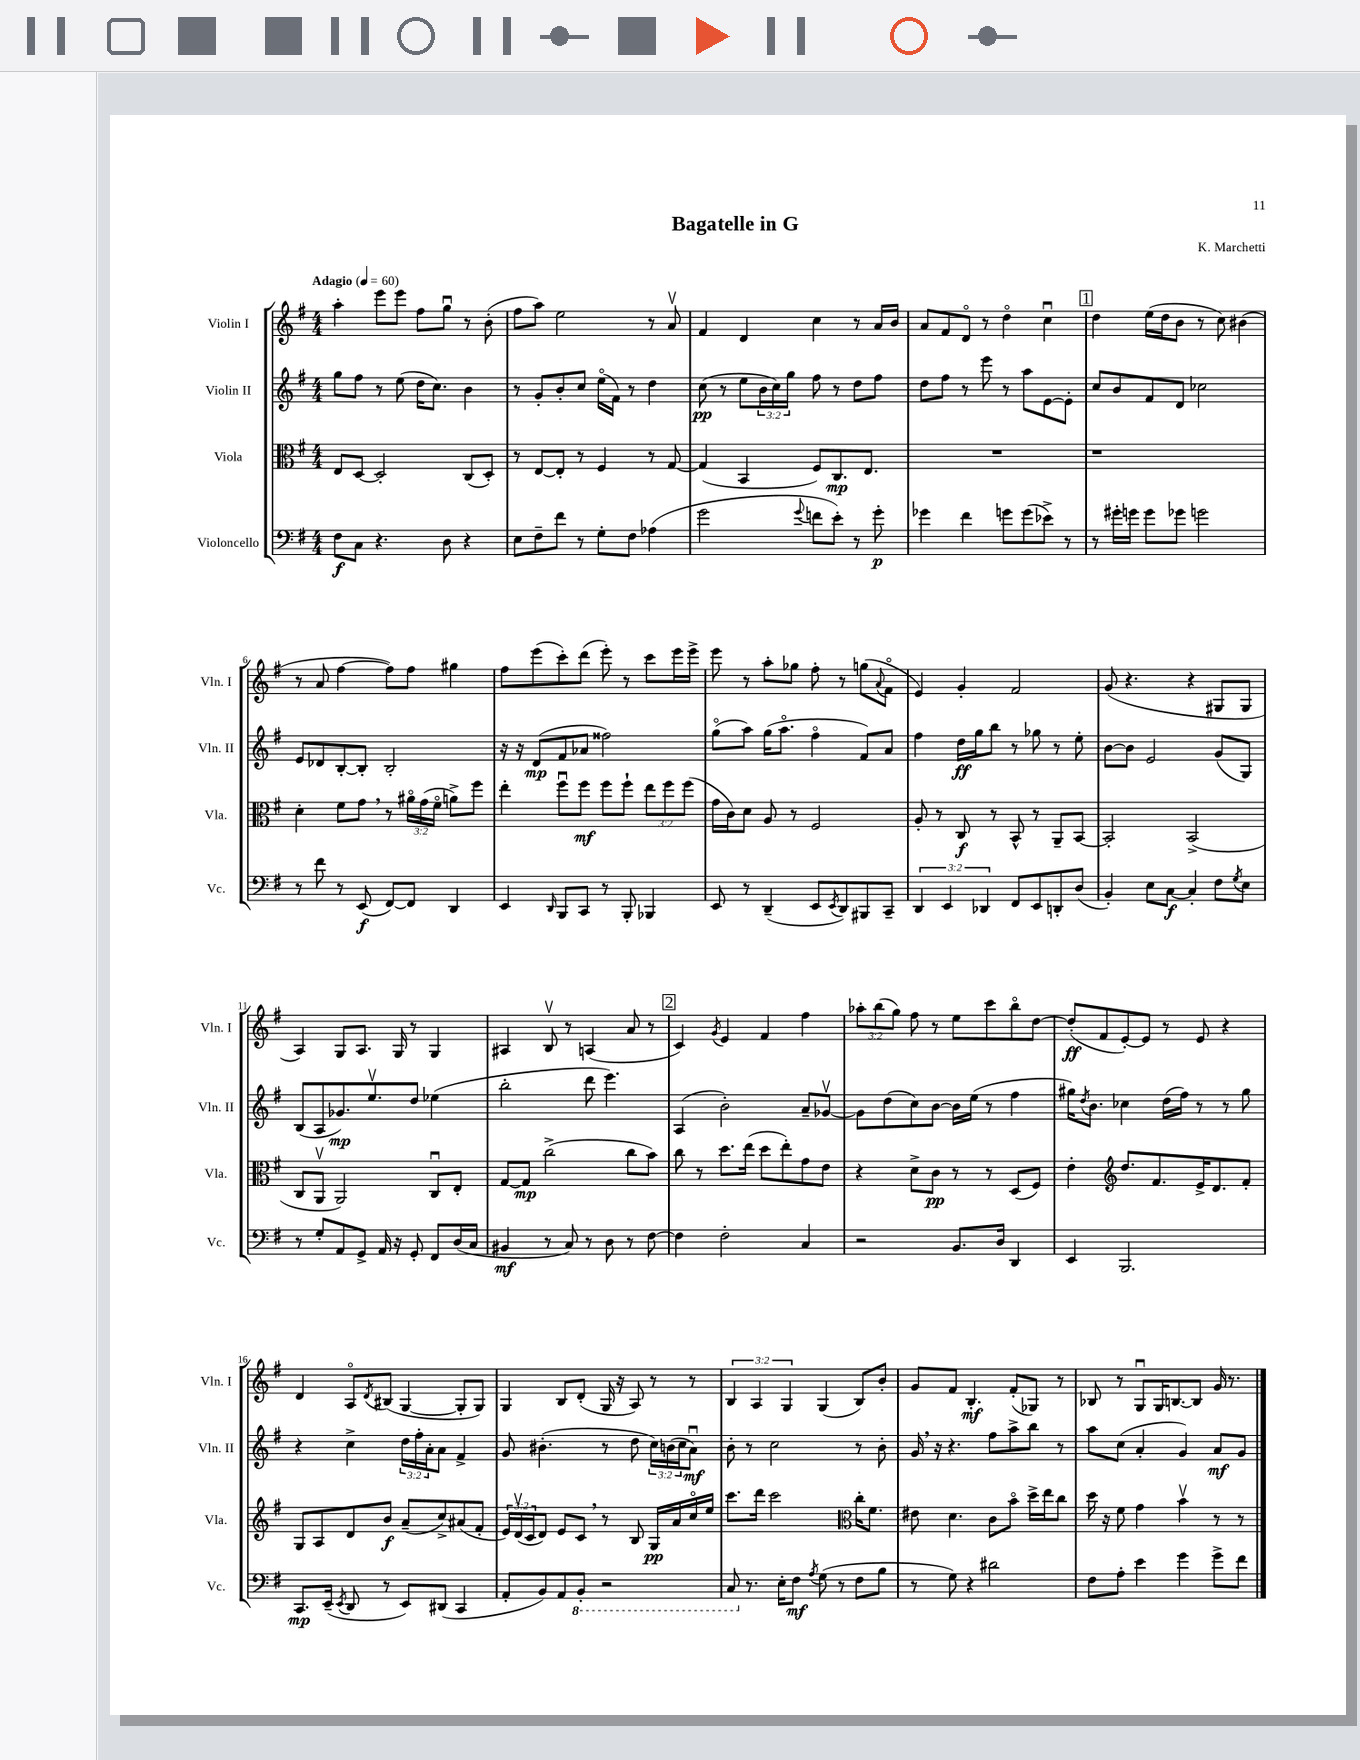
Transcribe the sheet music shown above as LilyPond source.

\header { title = "Bagatelle in G" composer = "K. Marchetti" }
<<
\new StaffGroup <<
\new Staff = "s0" \with { instrumentName = "Violin I" shortInstrumentName = "Vln. I" } {
    \clef treble \key g \major \numericTimeSignature \time 4/4 \override Staff.TupletNumber.text = #tuplet-number::calc-fraction-text \tempo "Adagio" 4 = 60
    a''4-. e'''8 e'''8 fis''8 g''8\downbow r8 b'8-.( |
    fis''8 a''8) e''2 r8 a'8\upbow |
    fis'4 d'4 c''4 r8 a'16 b'16 |
    a'8 fis'8 d'8\flageolet r8 d''4\flageolet c''4\downbow |
    \mark \markup { \box "1" } d''4 e''16( d''16 b'8 r8 c''8) bis'4( |
    r8 a'8 fis''4~ fis''8) fis''8 gis''4 |
    fis''8 e'''8( c'''8-.) d'''8( e'''8-.) r8 c'''8 e'''16 e'''16-> |
    e'''8 r8 a''8-. ges''8 fis''8-. r8 g''8( \appoggiatura { a'8 } fis'8\flageolet |
    e'4) g'4-. fis'2 |
    g'8( r4. r4 gis8 gis8 |
    a4) g8 a8. g16 r8 g4 |
    ais4 b8\upbow r8 a4( a'8 r8 |
    \mark \markup { \box "2" } c'4) \acciaccatura { g'8 } e'4 fis'4 fis''4 |
    \tuplet 3/2 { aes''8-. b''8( g''8) } fis''8 r8 e''8 c'''8 b''8\flageolet d''8~ |
    d''8-.\ff( fis'8 e'8~-.) e'8 r8 e'8 r4 |
    d'4 a8\flageolet \acciaccatura { d'8 } bis8( g4~ g8-. g8) |
    g4 b8 d'8-.( g16 r16 a8) r8 r8 |
    \tuplet 3/2 { b4 a4 g4 } g4( b8) b'8-. |
    g'8 fis'8 b4.-.\mf fis'8-.( ges8) r8 |
    bes8 r8 g8\downbow g16 b8.~ b8 g'16 r8. \bar "|." |
}
\new Staff = "s1" \with { instrumentName = "Violin II" shortInstrumentName = "Vln. II" } {
    \clef treble \key g \major \numericTimeSignature \time 4/4 \override Staff.TupletNumber.text = #tuplet-number::calc-fraction-text
    g''8 fis''8 r8 e''8( d''16 c''8.) b'4 |
    r8 g'8-. b'8-. c''8 e''16\flageolet( fis'16) r8 d''4 |
    c''8\pp( r8 e''8 \tuplet 3/2 { b'16 c''16) g''16 } fis''8 r8 d''8 fis''8 |
    d''8 fis''8 r8 e'''8 r8 a''8 e'8~ e'8-. |
    \mark \markup { \box "1" } c''8 b'8 fis'8 d'8 ces''2 |
    e'8 des'8 b8~-. b8-. b2-. |
    r16 r16 d'8\mp( fis'8 aes'8 fisis''2) |
    g''8\flageolet( a''8) g''16( a''8.\flageolet fis''4\flageolet fis'8) a'8 |
    fis''4 d''16\ff g''16 b''8 r8 ges''8 r8 e''8-. |
    b'8~ b'8 e'2 g'8( g8) |
    b8( a8 ges'8.\mp) e''8.\upbow d''8 ees''4( |
    b''2-. d'''8 e'''4.) |
    \mark \markup { \box "2" } a4( b'2-.) a'8-- ges'8~\upbow |
    ges'8 d''8( c''8) b'8~ b'16 e''16( r8 fis''4 |
    gis''16) \acciaccatura { d''8 } b'8. ces''4 d''16( fis''16) r8 r8 gis''8 |
    r4 c''4-> \tuplet 3/2 { d''16 fis''16-. a'16-. } a'8 fis'4-> |
    g'8 bis'4.-.( r8 d''8 \tuplet 3/2 { c''16) b'16( c''16 } a'8\downbow\mf) |
    b'8-. r8 c''2 r8 b'8-. |
    g'16 \breathe r16 r4. fis''8 a''8-> b''8 r8 |
    a''8 c''8( a'4-. g'4) a'8\mf g'8 \bar "|." |
}
\new Staff = "s2" \with { instrumentName = "Viola" shortInstrumentName = "Vla." } {
    \clef alto \key g \major \numericTimeSignature \time 4/4 \override Staff.TupletNumber.text = #tuplet-number::calc-fraction-text
    e8 d8~ d2-. c8( d8-.) |
    r8 e8~ e8-. r8 fis4 r8 g8~ |
    g4( b,4 fis8) c8.\mp e8. |
    R1 |
    \mark \markup { \box "1" } r1 |
    d'4-. fis'8 g'8 \breathe r8 \tuplet 3/2 { ais'16\flageolet g'16( fis'16\flageolet } a'8->) fis''8 |
    e''4-. fis''8\downbow fis''8\mf fis''8 fis''8-! \tuplet 3/2 { e''8 fis''8 fis''8( } |
    g'16 c'16) d'8 a8 r8 fis2 |
    a8-. r8 c8\f r8 b,8-^ r8 a,8-- b,8~ |
    b,2-. b,2->( |
    c8 a,8\upbow a,2) c8\downbow e8-. |
    g8~ g8\mp c''2->( c''8 b'8) |
    \mark \markup { \box "2" } c''8 r8 d''8. e''16( d''8 e''8-.) g'8 e'8 |
    r4 d'8-> c'8\pp r8 r8 d8( fis8) |
    e'4-. \clef treble d''8. fis'8. e'16-> d'8. fis'8-. |
    g8 a8 d'8 b'8\f a'8--( c''8->) ais'8( fis'8-. |
    \tuplet 3/2 { e'16) d'16\upbow( c'16 } d'8) e'8 c'8 \breathe r8 b8 g16\pp a'16 c''16\flageolet e''16 |
    c'''8. d'''16 c'''2 \clef alto c''16-. fis'8. |
    eis'8 d'4. c'8 b'8\flageolet d''16-> e''16 c''8 |
    d''16 r16 fis'8 g'4 b'4\upbow r8 r8 \bar "|." |
}
\new Staff = "s3" \with { instrumentName = "Violoncello" shortInstrumentName = "Vc." } {
    \clef bass \key g \major \numericTimeSignature \time 4/4 \override Staff.TupletNumber.text = #tuplet-number::calc-fraction-text
    fis8\f c8 r4. d8 r4 |
    e8 fis8-- fis'8 r8 g8-. fis8 aes4( |
    g'2 \appoggiatura { g'8 } f'8 e'8-.) r8 g'8-.\p |
    ges'4 fis'4 g'8 g'8( ees'8->) r8 |
    \mark \markup { \box "1" } r8 gis'16-. g'16 g'8 ges'8 g'2 |
    r8 fis'8 r8 e,8\f( fis,8~) fis,8 d,4 |
    e,4 \grace { d,16 } b,,8 c,8 r8 b,,8-. bes,,4 |
    e,8 r8 d,4--( e,8 \acciaccatura { e,8 } d,8) bis,,8 c,8-- |
    \tuplet 3/2 { d,4 e,4 des,4 } fis,8 e,8 d,8-. d8( |
    b,4-.) e8 c8~\f c4-. fis8 \acciaccatura { g8 } e8 |
    r8 g8-. a,8 g,8-> a,16 r16 g,8-. fis,8 d16( c16 |
    bis,4\mf r8 c8) r8 d8 r8 fis8~ |
    \mark \markup { \box "2" } fis4 fis2-. c4 |
    r2 b,8. d16 d,4 |
    e,4 b,,2. |
    c,8.\mp e,16--( \acciaccatura { e,8 } d,8 r8 e,8) dis,8( c,4 |
    a,8-. b,8) a,8 \ottava #-1 b,,8-. r2 |
    c,8 \ottava #0 r8. e16-. fis8\mf \acciaccatura { a8 } g8( r8 fis8 b8 |
    r8 g8) r4 dis'2 |
    fis8 a8-. e'4 g'4 g'8-> fis'8 \bar "|." |
}
>>
>>
